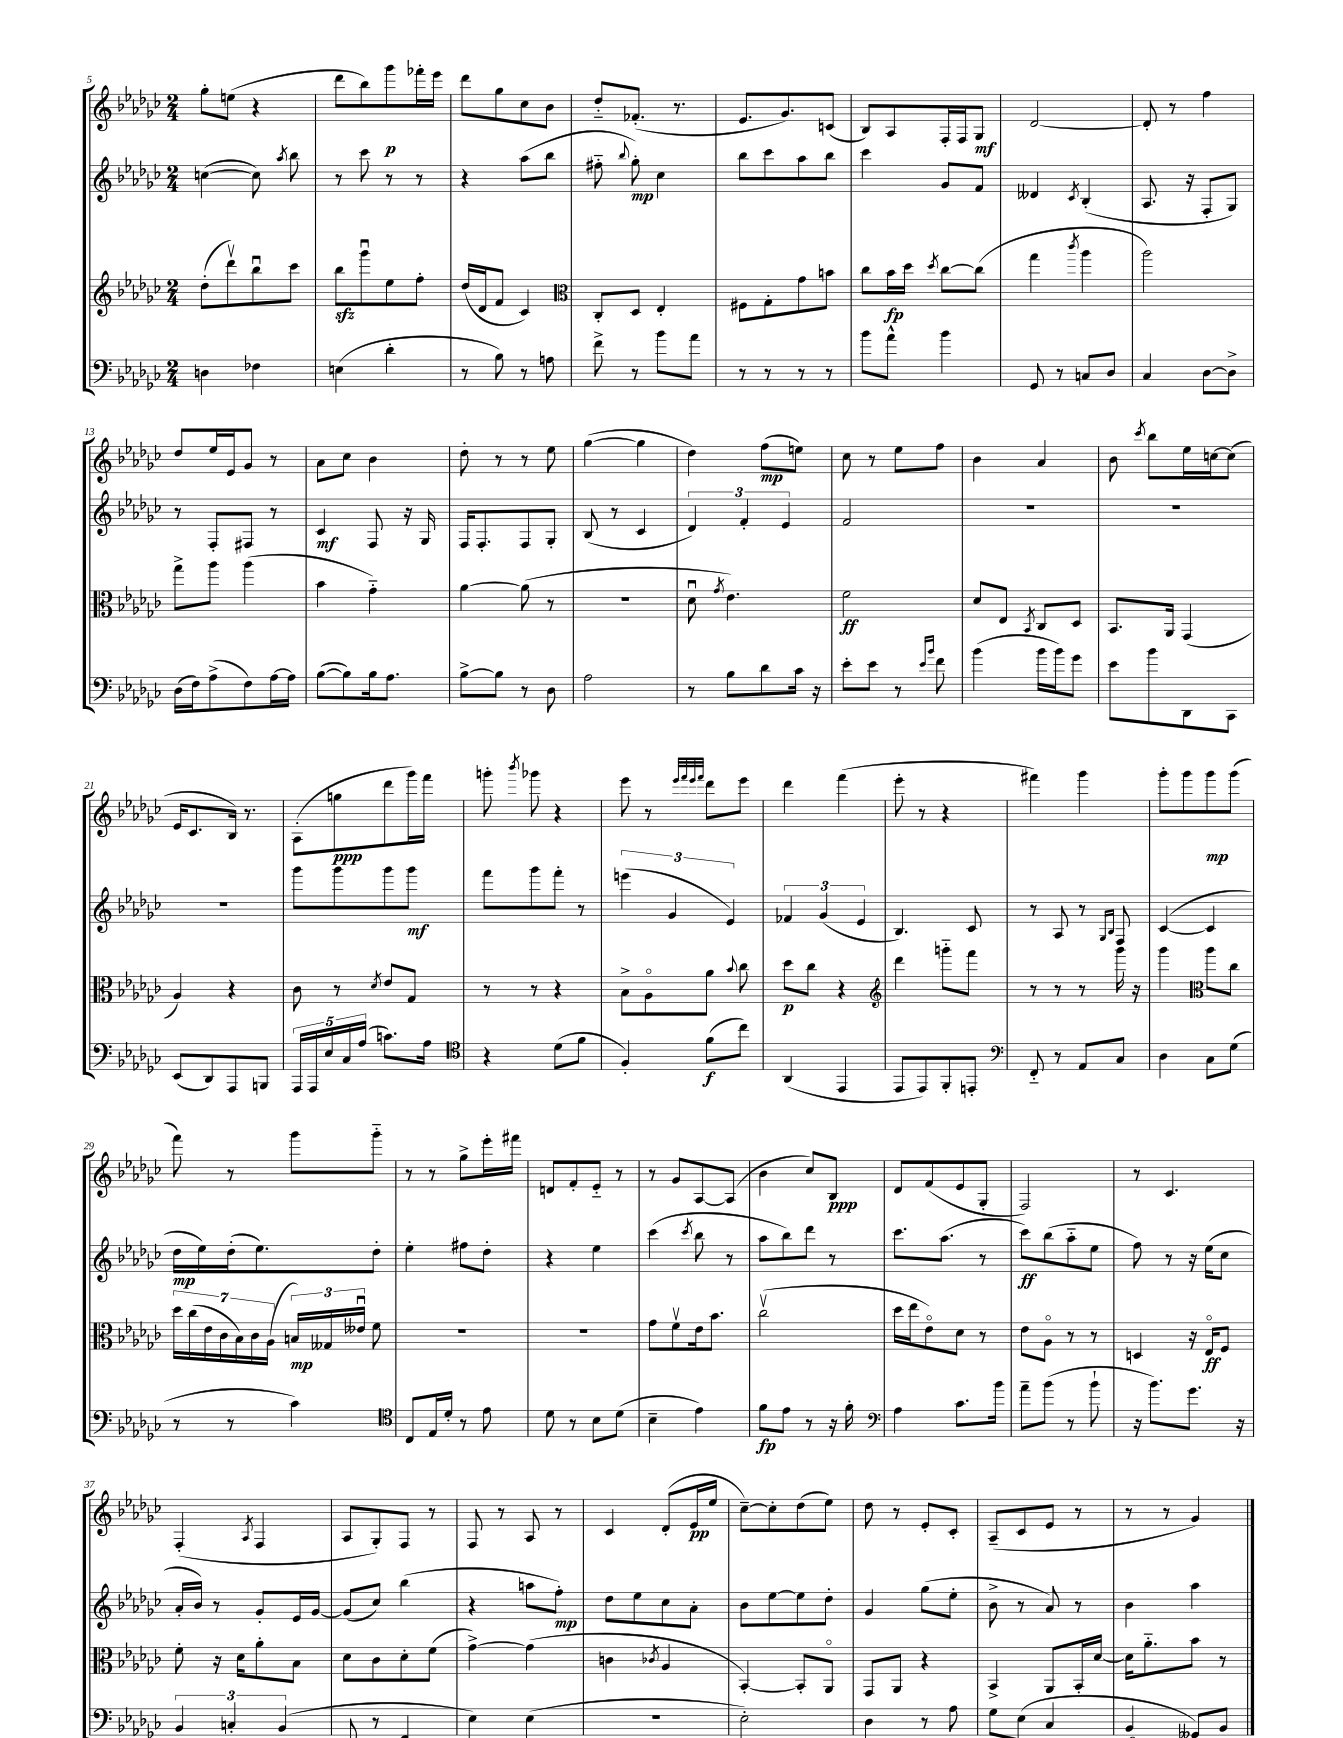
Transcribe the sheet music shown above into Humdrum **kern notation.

**kern	**dynam	**kern	**dynam	**kern	**dynam	**kern	**dynam
*part4	*part4	*part3	*part3	*part2	*part2	*part1	*part1
*staff4	*staff4	*staff3	*staff3	*staff2	*staff2	*staff1	*staff1
*clefF4	*	*clefG2	*	*clefG2	*	*clefG2	*
*k[b-e-a-d-g-c-]	*	*k[b-e-a-d-g-c-]	*	*k[b-e-a-d-g-c-]	*	*k[b-e-a-d-g-c-]	*
*M2/4	*	*M2/4	*	*M2/4	*	*M2/4	*
=5	=5	=5	=5	=5	=5	=5	=5
4Dn\	.	(8dd-'\L	.	([4ccn\	.	8gg-'\L	.
.	.	8ddd-v\)	.	.	.	(8een\J	.
4F-X\	.	8bb-u\	.	8cc\])	.	4r	.
.	.	.	.	8qaa-/	.	.	.
.	.	8ccc-\J	.	8bb-\	.	.	.
=6	=6	=6	=6	=6	=6	=6	=6
(4En\	.	8bb-zz\L	.	8r	.	8ddd-\L	.
.	.	8ggg-u\	.	8ccc-\	.	8bb-\)	.
4d-'\	.	8ee-\	.	8r	.	8ggg-\	p
.	.	8ff'\J	.	8r	.	16fff-X'\L	.
.	.	.	.	.	.	16eee-\JJ	.
=7	=7	=7	=7	=7	=7	=7	=7
8r	.	(16dd-/LL	.	4r	.	8ddd-\L	.
.	.	16d-/J	.	.	.	.	.
8B-\)	.	8f/J	.	.	.	8gg-\	.
8r	.	4c-/)	.	(8aa-\L	.	8cc-\	.
8An\	.	.	.	8bb-\J	.	8b-\J	.
=8	=8	=8	=8	=8	=8	=8	=8
*	*	*clefC3	*	*	*	*	*
8f^\	.	8C-'/L	.	8ff#X\	.	8dd-/L	.
.	.	.	.	8qqbb-/	.	.	.
8r	.	8D-/J	.	8gg-'\)	mp	(8.f-X'/J	.
8b-\L	.	4E-'/	.	4cc-\	.	.	.
.	.	.	.	.	.	8.r	.
8a-\J	.	.	.	.	.	.	.
=9	=9	=9	=9	=9	=9	=9	=9
8r	.	8F#X\L	.	8bb-\L	.	8.e-/L	.
8r	.	8G-'\	.	8ccc-\	.	.	.
.	.	.	.	.	.	8.g-/)	.
8r	.	8g-\	.	8aa-\	.	.	.
8r	.	8bn\J	.	8bb-\J	.	(8cn/J	.
=10	=10	=10	=10	=10	=10	=10	=10
8b-\L	.	8cc-\L	.	4ccc-\	.	8B-/L)	.
8a-^^\J	.	16b-\L	fp	.	.	8A-/	.
.	.	16dd-\JJ	.	.	.	.	.
.	.	8qdd-/	.	.	.	.	.
4b-\	.	[8cc-\L	.	8g-/L	.	16F'/L	.
.	.	.	.	.	.	16F/J	.
.	.	(8cc-\J]	.	8f/J	.	8G-/J	mf
=11	=11	=11	=11	=11	=11	=11	=11
8GG-/	.	4gg-\	.	4d--X/	.	[2d-/	.
8r	.	.	.	.	.	.	.
.	.	8qccc-/	.	8qc-/	.	.	.
8Cn/L	.	4aa-\	.	(4B-'/	.	.	.
8D-/J	.	.	.	.	.	.	.
=12	=12	=12	=12	=12	=12	=12	=12
4C-/	.	2aa-\)	.	8.A-/	.	8d-'/]	.
.	.	.	.	.	.	8r	.
.	.	.	.	16r	.	.	.
[8D-\L	.	.	.	8F'/L	.	4ff\	.
8D-^\J]	.	.	.	8G-/J)	.	.	.
!!LO:LB:g=z
=13	=13	=13	=13	=13	=13	=13	=13
(16D-\LL	.	8gg-^\L	.	8r	.	8dd-/L	.
16F\J)	.	.	.	.	.	.	.
(8A-^\	.	8aa-\J	.	8F'/L	.	16ee-/L	.
.	.	.	.	.	.	16e-/J	.
8F\)	.	(4aa-\	.	8F#X/J	.	8g-/J	.
[16A-\L	.	.	.	8r	.	8r	.
16A-\JJ]	.	.	.	.	.	.	.
=14	=14	=14	=14	=14	=14	=14	=14
([8B-\L	.	4b-\	.	4c-/	mf	8a-\L	.
8B-\])	.	.	.	.	.	8cc-\J	.
16B-\k	.	4g-\)	.	8F/	.	4b-\	.
8.A-\J	.	.	.	.	.	.	.
.	.	.	.	16r	.	.	.
.	.	.	.	16G-/	.	.	.
=15	=15	=15	=15	=15	=15	=15	=15
[8B-^\L	.	[4a-\	.	16F/KL	.	8dd-'\	.
.	.	.	.	8.F'/	.	.	.
8B-\J]	.	.	.	.	.	8r	.
8r	.	(8a-\]	.	8F/	.	8r	.
8D-\	.	8r	.	8G-'/J	.	8ee-\	.
=16	=16	=16	=16	=16	=16	=16	=16
2A-\	.	2r	.	(8B-/	.	([4gg-\	.
.	.	.	.	8r	.	.	.
.	.	.	.	4c-/	.	4gg-\]	.
=17	=17	=17	=17	=17	=17	=17	=17
8r	.	8d-u\	.	6d-/)	.	4dd-\)	.
.	.	8qg-/	.	.	.	.	.
8B-\L	.	4.e-\)	.	.	.	.	.
.	.	.	.	6f'/	.	.	.
8d-\	.	.	.	.	.	(8ff\L	mp
.	.	.	.	6e-/	.	.	.
16c-\Jk	.	.	.	.	.	8een\J)	.
16r	.	.	.	.	.	.	.
=18	=18	=18	=18	=18	=18	=18	=18
8e-'\L	.	2f\	ff	2f/	.	8cc-\	.
8e-\J	.	.	.	.	.	8r	.
8r	.	.	.	.	.	8ee-\L	.
16qqe-/LL	.	.	.	.	.	.	.
16qqb-/JJ	.	.	.	.	.	.	.
8f\	.	.	.	.	.	8ff\J	.
=19	=19	=19	=19	=19	=19	=19	=19
(4b-\	.	8d-/L	.	2r	.	4b-\	.
.	.	8E-/J	.	.	.	.	.
.	.	8qBB-/	.	.	.	.	.
16b-\LL	.	8C-/L	.	.	.	4a-/	.
16b-\J)	.	.	.	.	.	.	.
8g-\J	.	8D-/J	.	.	.	.	.
=20	=20	=20	=20	=20	=20	=20	=20
8e-\L	.	8.BB-/L	.	2r	.	8b-\	.
.	.	.	.	.	.	8qccc-/	.
8b-\	.	.	.	.	.	8bb-\L	.
.	.	16AA-/Jk	.	.	.	.	.
8DD-\	.	(4GG-/	.	.	.	16ee-\L	.
.	.	.	.	.	.	[16ccn\J	.
8CC-\J	.	.	.	.	.	(8cc\J]	.
!!LO:LB:g=z
=21	=21	=21	=21	=21	=21	=21	=21
(8EE-/L	.	4A-/)	.	2r	.	16e-/KL	.
.	.	.	.	.	.	8.c-/	.
8DD-/)	.	.	.	.	.	.	.
8AAA-/	.	4r	.	.	.	16B-/Jk)	.
.	.	.	.	.	.	8.r	.
8BBBn/J	.	.	.	.	.	.	.
=22	=22	=22	=22	=22	=22	=22	=22
20AAA-/LL	.	8c-\	.	8ggg-\L	.	(8A-'\L	.
20AAA-/	.	.	.	.	.	.	.
20E-/	.	.	.	.	.	.	.
.	.	8r	.	8ggg-\	.	8ggn\	ppp
20C-/	.	.	.	.	.	.	.
(20A-/JJ	.	.	.	.	.	.	.
.	.	8qd-/	.	.	.	.	.
8.cn\L)	.	8e-/L	.	8ggg-\	.	8ddd-\	.
.	.	8G-/J	.	8ggg-\J	mf	16ggg-\L)	.
16A-\Jk	.	.	.	.	.	16fff\JJ	.
=23	=23	=23	=23	=23	=23	=23	=23
*clefC4	*	*	*	*	*	*	*
4r	.	8r	.	8fff\L	.	8gggn'\	.
.	.	.	.	.	.	8qbbb-/	.
.	.	8r	.	8ggg-\	.	8ggg-X\	.
(8d-\L	.	4r	.	8fff'\J	.	4r	.
8f\J	.	.	.	8r	.	.	.
=24	=24	=24	=24	=24	=24	=24	=24
4F'/)	.	8B-^\L	.	(6eeen\	.	8eee-\	.
.	.	8A-\	.	.	.	8r	.
.	.	.	.	6g-/	.	.	.
.	.	.	.	.	.	32qqeee-/LLL	.
.	.	.	.	.	.	32qqfff/	.
.	.	.	.	.	.	32qqeee-/	.
.	.	.	.	.	.	32qqfff/JJJ	.
(8f\L	f	8a-\J	.	.	.	8ddd-\L	.
.	.	.	.	6e-/)	.	.	.
.	.	8qqb-/	.	.	.	.	.
8cc-\J)	.	8cc-\	.	.	.	8eee-\J	.
=25	=25	=25	=25	=25	=25	=25	=25
(4AA-/	.	8dd-\L	p	6f-X/	.	4ddd-\	.
.	.	8cc-\J	.	.	.	.	.
.	.	.	.	(6g-/	.	.	.
4EE-/	.	4r	.	.	.	(4fff\	.
.	.	.	.	6e-/	.	.	.
=26	=26	=26	=26	=26	=26	=26	=26
*	*	*clefG2	*	*	*	*	*
8EE-/L	.	4ddd-\	.	4.B-/)	.	8eee-'\	.
8EE-/)	.	.	.	.	.	8r	.
8FF'/	.	8gggn\L	.	.	.	4r	.
8EEn'/J	.	8fff\J	.	8c-/	.	.	.
=27	=27	=27	=27	=27	=27	=27	=27
*clefF4	*	*	*	*	*	*	*
8FF/	.	8r	.	8r	.	4fff#X\)	.
8r	.	8r	.	8A-/	.	.	.
8AA-/L	.	8r	.	8r	.	4ggg-\	.
.	.	.	.	16qqG-/LL	.	.	.
.	.	.	.	16qqB-/JJ	.	.	.
8C-/J	.	16ggg-\	.	8F/	.	.	.
.	.	16r	.	.	.	.	.
=28	=28	=28	=28	=28	=28	=28	=28
4D-\	.	4ggg-\	.	([4c-/	.	8ggg-'\L	.
.	.	.	.	.	.	8ggg-\	.
*	*	*clefC3	*	*	*	*	*
8C-\L	.	8aa-\L	.	4c-/]	.	8ggg-\	mp
(8G-\J	.	8cc-\J	.	.	.	(8ggg-\J	.
!!LO:LB:g=z
=29	=29	=29	=29	=29	=29	=29	=29
8r	.	28dd-\LL	.	16dd-\LL	mp	8fff\)	.
.	.	(28cc-\	.	.	.	.	.
.	.	.	.	16ee-\)	.	.	.
.	.	28e-\	.	.	.	.	.
.	.	28c-\	.	.	.	.	.
8r	.	.	.	(16dd-'\J	.	8r	.
.	.	28B-\)	.	.	.	.	.
.	.	28c-\	.	.	.	.	.
.	.	.	.	8.ee-\)	.	.	.
.	.	(28A-\JJ	.	.	.	.	.
4c-\)	.	24Bn/LL)	mp	.	.	8ggg-\L	.
.	.	24G--X/	.	.	.	.	.
.	.	24e--Xu/JJ	.	.	.	.	.
.	.	8f\	.	8dd-'\J	.	8ggg-\J	.
=30	=30	=30	=30	=30	=30	=30	=30
*clefC4	*	*	*	*	*	*	*
8C-/L	.	2r	.	4ee-'\	.	8r	.
16E-/L	.	.	.	.	.	8r	.
16d-'/JJ	.	.	.	.	.	.	.
8r	.	.	.	8ff#X\L	.	8gg-^\L	.
8e-\	.	.	.	8dd-'\J	.	16eee-'\L	.
.	.	.	.	.	.	16fff#X\JJ	.
=31	=31	=31	=31	=31	=31	=31	=31
8d-\	.	2r	.	4r	.	8dn/L	.
8r	.	.	.	.	.	8f'/	.
8B-\L	.	.	.	4ee-\	.	8e-/J	.
(8d-\J	.	.	.	.	.	8r	.
=32	=32	=32	=32	=32	=32	=32	=32
4B-~\	.	8g-\L	.	(4ccc-\	.	8r	.
.	.	8fv\	.	.	.	8g-/L	.
.	.	.	.	8qccc-/	.	.	.
4e-\)	.	16e-\k	.	8bb-\	.	[8A-/	.
.	.	8.b-\J	.	.	.	.	.
.	.	.	.	8r	.	(8A-/J]	.
=33	=33	=33	=33	=33	=33	=33	=33
8f\L	fp	(2cc-v\	.	8aa-\L	.	4b-\	.
8e-\J	.	.	.	8bb-\)	.	.	.
8r	.	.	.	8ddd-\J	.	8cc-/L)	.
16r	.	.	.	8r	.	8B-/J	ppp
16f'\	.	.	.	.	.	.	.
=34	=34	=34	=34	=34	=34	=34	=34
*clefF4	*	*	*	*	*	*	*
4A-\	.	16dd-\LL	.	8.ccc-\L	.	8d-/L	.
.	.	16ee-\J	.	.	.	.	.
.	.	8e-\)	.	.	.	(8f/	.
.	.	.	.	(8.aa-\J	.	.	.
8.c-\L	.	8d-\J	.	.	.	8e-/	.
.	.	8r	.	8r	.	8G-'/J	.
16b-\Jk	.	.	.	.	.	.	.
=35	=35	=35	=35	=35	=35	=35	=35
8a-~\L	.	8e-\L	.	8ccc-\L)	ff	2F/)	.
(8b-\J	.	8A-\J	.	(8bb-\	.	.	.
8r	.	8r	.	8aa-\	.	.	.
8b-`\	.	8r	.	8ee-\J	.	.	.
=36	=36	=36	=36	=36	=36	=36	=36
16r	.	4Dn/	.	8ff\)	.	8r	.
8.b-\L)	.	.	.	.	.	.	.
.	.	.	.	8r	.	4.c-/	.
8.g-\J	.	16r	.	16r	.	.	.
.	.	16E-/KL	ff	(16ee-\KL	.	.	.
.	.	8F/J	.	8cc-\J	.	.	.
16r	.	.	.	.	.	.	.
!!LO:LB:g=z
=37	=37	=37	=37	=37	=37	=37	=37
6BB-/	.	8f'\	.	16a-'/LL	.	(4F'/	.
.	.	.	.	16b-/JJ)	.	.	.
.	.	16r	.	8r	.	.	.
6Cn'/	.	.	.	.	.	.	.
.	.	16d-\KL	.	.	.	.	.
.	.	.	.	.	.	8qA-/	.
.	.	8a-'\	.	8g-'/L	.	4F/	.
(6BB-/	.	.	.	.	.	.	.
.	.	8B-\J	.	16e-/L	.	.	.
.	.	.	.	[16g-/JJ	.	.	.
=38	=38	=38	=38	=38	=38	=38	=38
8CC-/	.	8d-\L	.	(8g-/L]	.	8A-/L	.
8r	.	8c-\	.	8cc-/J)	.	8G-'/)	.
4FF/	.	8d-'\	.	(4bb-\	.	8F/J	.
.	.	(8f\J	.	.	.	8r	.
=39	=39	=39	=39	=39	=39	=39	=39
4E-\)	.	[4g-^\)	.	4r	.	8F/	.
.	.	.	.	.	.	8r	.
(4E-\	.	(4g-\]	.	8aan\L	.	8A-/	.
.	.	.	.	8ff'\J)	mp	8r	.
=40	=40	=40	=40	=40	=40	=40	=40
2r	.	4cn\	.	8dd-\L	.	4c-/	.
.	.	.	.	8ee-\	.	.	.
.	.	8qc-X/	.	.	.	.	.
.	.	4A-/	.	8cc-\	.	(8d-'/L	.
.	.	.	.	8a-'\J	.	16e-/L	pp
.	.	.	.	.	.	16ee-/JJ	.
=41	=41	=41	=41	=41	=41	=41	=41
2E-'\)	.	[4BB-'/)	.	8b-\L	.	[8cc-~\L)	.
.	.	.	.	[8ee-\	.	8cc-'\]	.
.	.	8BB-'/L]	.	8ee-\]	.	(8dd-\	.
.	.	8AA-/J	.	8dd-'\J	.	8ee-\J)	.
=42	=42	=42	=42	=42	=42	=42	=42
4D-\	.	8GG-/L	.	4g-/	.	8dd-\	.
.	.	8AA-/J	.	.	.	8r	.
8r	.	4r	.	(8gg-\L	.	8e-'/L	.
8A-\	.	.	.	8ee-'\J	.	8c-'/J	.
=43	=43	=43	=43	=43	=43	=43	=43
8G-\L	.	4BB-^/	.	8b-^\	.	(8A-~/L	.
(8E-\J	.	.	.	8r	.	8c-/	.
4C-/	.	8AA-/L	.	8a-/)	.	8e-/J	.
.	.	16BB-'/L	.	8r	.	8r	.
.	.	[16d-/JJ	.	.	.	.	.
=44	=44	=44	=44	=44	=44	=44	=44
4BB-/	f	16d-\KL]	.	4b-\	.	8r	.
.	.	8.a-\	.	.	.	.	.
.	.	.	.	.	.	8r	.
8GG--X'/L)	.	8b-\J	.	4aa-\	.	4g-/)	.
8BB-/J	.	8r	.	.	.	.	.
==	==	==	==	==	==	==	==
*-	*-	*-	*-	*-	*-	*-	*-
